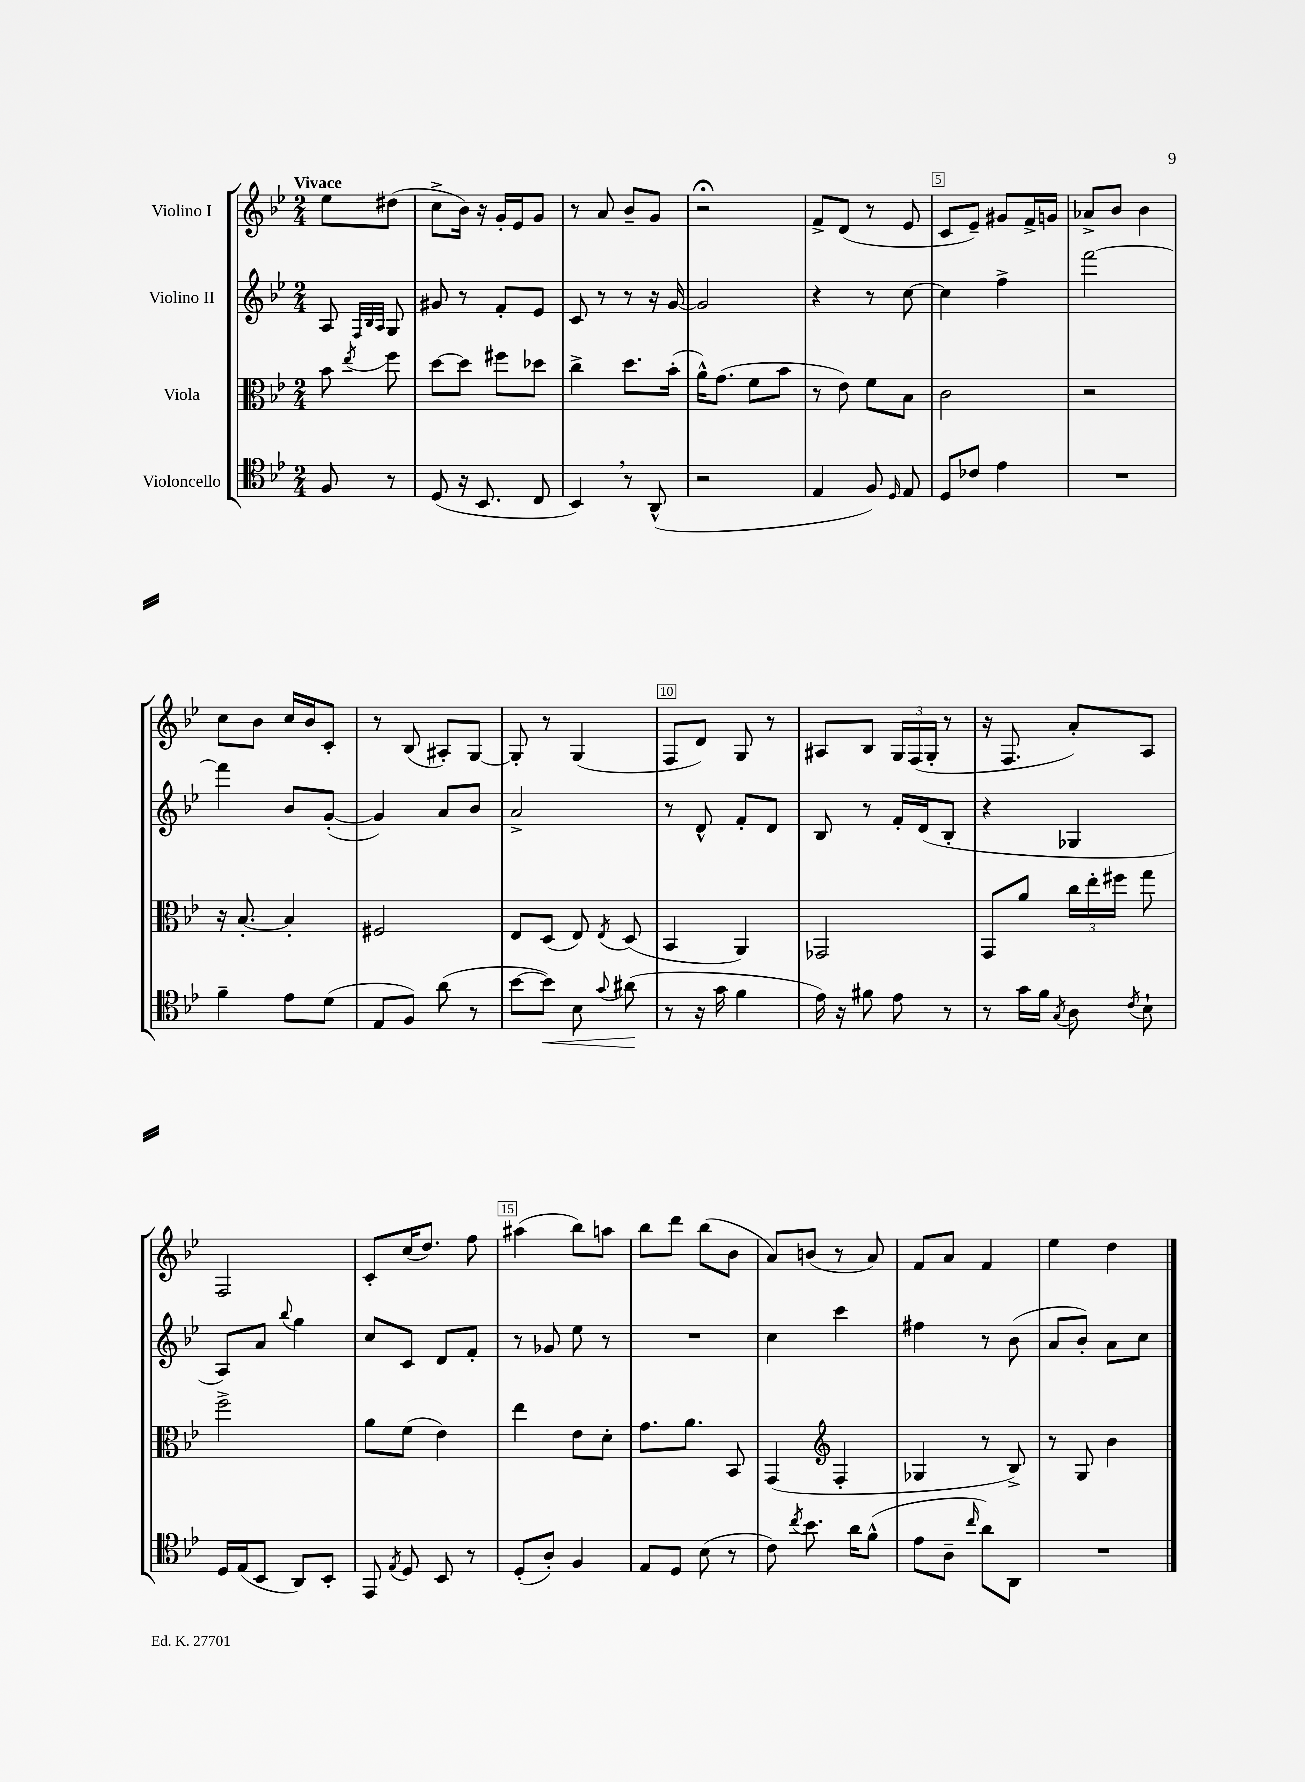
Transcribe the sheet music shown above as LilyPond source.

<<
\new StaffGroup <<
\new Staff = "s0" \with { instrumentName = "Violino I" } {
    \clef treble \key bes \major \numericTimeSignature \time 2/4 \partial 4 \tempo "Vivace"
    \autoBeamOff ees''8[ dis''8]( |
    c''8[-> bes'16]) r16 g'16[-. ees'16 g'8] |
    r8 a'8 bes'8[-- g'8] |
    r2\fermata |
    f'8[-> d'8]( r8 ees'8 |
    c'8[ ees'8]--) gis'8[ f'16-> g'16] |
    aes'8[-> bes'8] bes'4 |
    c''8[ bes'8] c''16[ bes'16 c'8]-. |
    r8 bes8( ais8[-.) g8]~ |
    g8-. r8 g4( |
    f8[ d'8]) g8 r8 |
    ais8[ bes8] \tuplet 3/2 { g16[ f16( g16]-. } r8 |
    r16 f8. a'8[-.) a8] |
    f2 |
    c'8[-. c''16( d''8.]) f''8 |
    ais''4( bes''8[) a''8] |
    bes''8[ d'''8] bes''8[( bes'8] |
    a'8[) b'8]( r8 a'8) |
    f'8[ a'8] f'4 |
    ees''4 d''4 \bar "|." |
}
\new Staff = "s1" \with { instrumentName = "Violino II" } {
    \clef treble \key bes \major \numericTimeSignature \time 2/4 \partial 4
    \autoBeamOff a8 \grace { f32[ bes32 a32] } g8 |
    gis'8 r8 f'8[-. ees'8] |
    c'8 r8 r8 r16 g'16~ |
    g'2 |
    r4 r8 c''8~ |
    c''4 f''4-> |
    f'''2~ |
    f'''4 bes'8[ g'8]~-.( |
    g'4) a'8[ bes'8] |
    a'2-> |
    r8 d'8-^ f'8[-. d'8] |
    bes8 r8 f'16[-. d'16( bes8]-. |
    r4 ges4 |
    a8[) a'8] \appoggiatura { bes''8 } g''4 |
    c''8[ c'8] d'8[ f'8]-. |
    r8 ges'8 ees''8 r8 |
    R2 |
    c''4 c'''4 |
    fis''4 r8 bes'8( |
    a'8[ bes'8]-.) a'8[ c''8] \bar "|." |
}
\new Staff = "s2" \with { instrumentName = "Viola" } {
    \clef alto \key bes \major \numericTimeSignature \time 2/4 \partial 4
    \autoBeamOff bes'8 \acciaccatura { ees''8 } f''8 |
    d''8[~ d''8] fis''8[ des''8] |
    c''4-> d''8.[ bes'16]-.( |
    a'16[-^) g'8.]( f'8[ bes'8] |
    r8 ees'8) f'8[ bes8] |
    c'2 |
    r2 |
    r16 bes8.~-. bes4-. |
    fis2 |
    ees8[ d8]( ees8) \acciaccatura { ees8 } d8( |
    bes,4 a,4) |
    ges,2 |
    g,8[ a'8] \tuplet 3/2 { c''16[ ees''16-. fis''16] } g''8 |
    f''2-> |
    a'8[ f'8]( ees'4) |
    ees''4 ees'8[ d'8]-. |
    g'8.[ a'8.] bes,8 |
    g,4( \clef treble f4-. |
    ges4 r8 bes8->) |
    r8 g8 bes'4 \bar "|." |
}
\new Staff = "s3" \with { instrumentName = "Violoncello" } {
    \clef tenor \key bes \major \numericTimeSignature \time 2/4 \partial 4
    \autoBeamOff f8 r8 |
    d8( r16 bes,8. c8 |
    bes,4) \breathe r8 a,8-^( |
    r2 |
    ees4 f8) \grace { d16 } ees8 |
    d8[ ces'8] ees'4 |
    R2 |
    f'4-- ees'8[ d'8]( |
    ees8[ f8]) a'8( r8 |
    bes'8[~ bes'8]\<) bes8 \appoggiatura { g'8 } ais'8\!( |
    r8 r16 g'16 f'4 |
    ees'16) r16 fis'8 ees'8 r8 |
    r8 g'16[ f'16] \acciaccatura { g8 } a8 \acciaccatura { c'8 } bes8-! |
    d16[ ees16( bes,8] a,8[) bes,8]-. |
    ees,8 \acciaccatura { ees8 } d8 bes,8 r8 |
    d8[-.( a8]-.) f4 |
    ees8[ d8] bes8( r8 |
    c'8) \acciaccatura { c''8 } bes'8. a'16[ f'8]-^( |
    ees'8[ a8]-- \grace { c''16 } a'8[) a,8] |
    R2 \bar "|." |
}
>>
>>
\layout { \context { \Score \override BarNumber.break-visibility = ##(#f #t #t) barNumberVisibility = #(every-nth-bar-number-visible 5) \override BarNumber.stencil = #(make-stencil-boxer 0.1 0.3 ly:text-interface::print) } }
